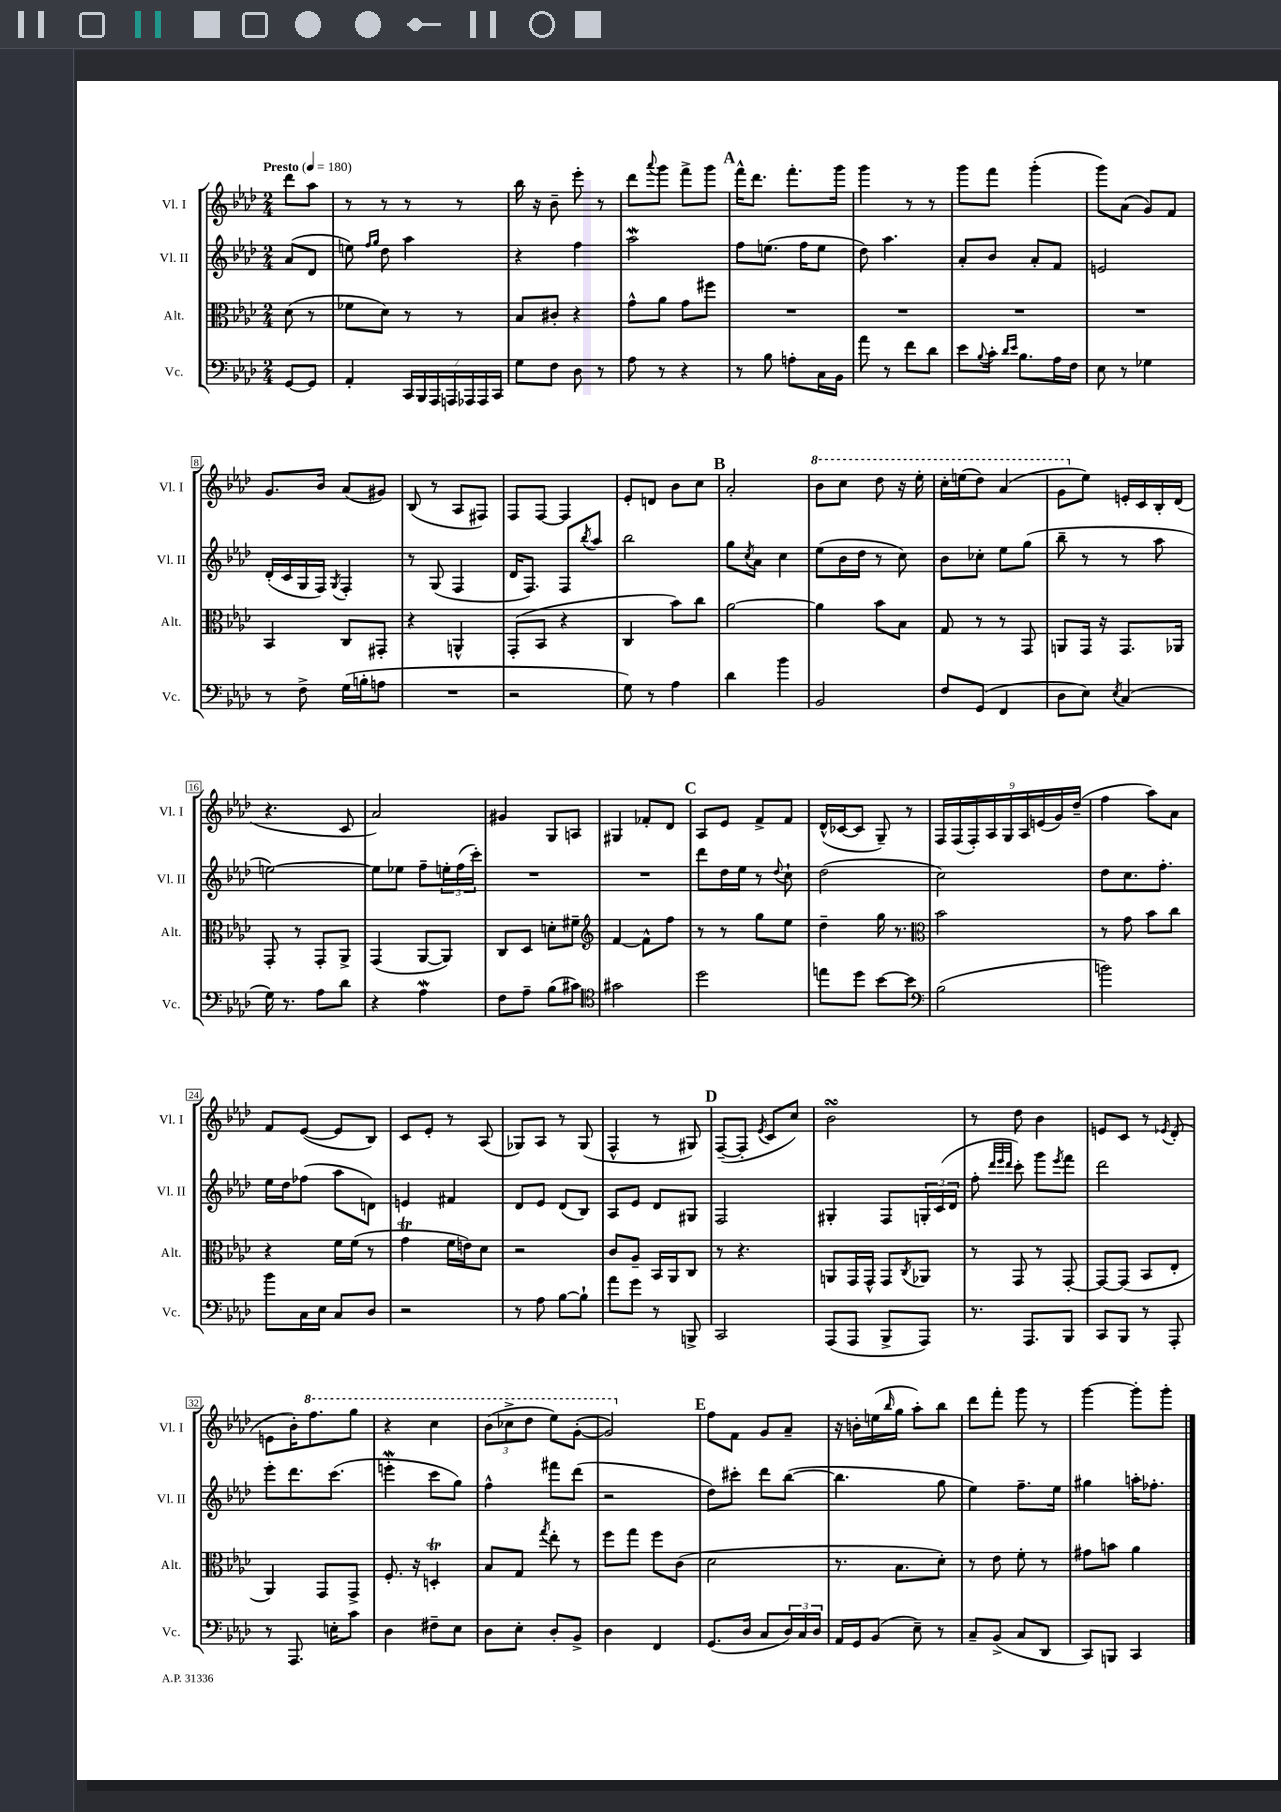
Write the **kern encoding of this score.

**kern	**kern	**kern	**kern
*staff4	*staff3	*staff2	*staff1
*clefF4	*clefC3	*clefG2	*clefG2
*k[b-e-a-d-]	*k[b-e-a-d-]	*k[b-e-a-d-]	*k[b-e-a-d-]
*M2/4	*M2/4	*M2/4	*M2/4
*MM180	*MM180	*MM180	*MM180
[8GG/L	(8d-\	(8a-/L	8ddd-\L
8GG/]J	8r	8d-/J	8aa-\J
=	=	=	=
4AA-'/	8f-\L	8ee\)	8r
.	.	16qqff/LL	.
.	.	16qqgg/JJ	.
.	8d-\J)	8dd-\	8r
28CC/LL	8r	4aa-\	8r
28BBB-/	.	.	.
28AAA-/	.	.	.
28AAA/	.	.	.
.	8r	.	8r
28AAA-/	.	.	.
28AAA-/	.	.	.
28CC/JJ	.	.	.
=	=	=	=
8G\L	8B-/L	4r	16bb-\
.	.	.	16r
8F\J	8c#'/J	.	8b-~\
8D-\	4r	4ff\	8eee-'\
8r	.	.	8r
=	=	=	=
8A-\	8g^^\L	2aa-\	8ddd-\L
.	.	.	8qqaaa-/
8r	8a-\J	.	8ggg\J
4r	8g\L	.	8fff^\L
.	8ff#\J	.	8ggg\J
=	=	=	=
8r	2r	8ff\L	16fff^^\LK
.	.	.	8.ddd-\J
8B-\	.	(8.ee\J	.
8A'\L	.	.	8.fff'\L
.	.	16ff\LK	.
16C\L	.	8ee\J	.
16BB-\JJ	.	.	16ggg\Jk
=	=	=	=
8a-\	2r	8dd-\)	4ggg\
8r	.	4.aa-\	.
8f\L	.	.	8r
8d-\J	.	.	8r
=	=	=	=
8e-\L	2r	8a-'/L	8ggg\L
8qqB-/	.	.	.
16c'\Jk	.	8b-/J	8fff\J
16qqd-/LL	.	.	.
16qqe-/JJ	.	.	.
8.B-\L	.	.	.
.	.	8a-'/L	(4ggg'\
16A-\L	.	8f/J	.
16F\JJ	.	.	.
=	=	=	=
8E-\	2r	2e/	8ggg\L)
8r	.	.	(8a-\J
4G-\	.	.	8g/L)
.	.	.	8f/J
=	=	=	=
8r	4BB-/	(16d-'/LL	8.g/L
.	.	16c/	.
8F^\	.	16G/	.
.	.	16F/JJ)	16b-/Jk
.	.	8qG/	.
(16G\LL	8C/L	4F'/	(8a-/L
16B'\J	.	.	.
8A\J	8GG#'/J	.	8g#/J)
=	=	=	=
2r	4r	8r	(8B-/
.	.	(8G/	8r
.	4AA^^/	4F/	8A-/L
.	.	.	8F#/J)
=	=	=	=
2r	(8GG'/L	16d-/LK	8F/L
.	.	8.F/J)	.
.	8BB-/J	.	[8F/J
.	4r	8F/L	4F/]
.	.	8qbb-/	.
.	.	8aa-/J	.
=	=	=	=
8G\)	4C/	2bb-\	8e-'/L
8r	.	.	8d/J
4A-\	8b-\L)	.	8b-\L
.	8cc\J	.	8cc\J
=	=	=	=
4d-\	[2a-\	8gg\L	2a-'/
.	.	8qcc/	.
.	.	8a-\J	.
4b-\	.	4cc\	.
=	=	=	=
2BB-/	4a-\]	(8ee-\L	8bb-\L
.	.	16b-\L	8ccc\J
.	.	16dd-\JJ	.
.	8b-\L	8r	8ddd-\
.	8B-\J	8cc\)	16r
.	.	.	16eee-'\
=	=	=	=
8F/L	8G/	8b-\L	16ccc'\LL
.	.	.	(16eee\J
(8GG/J	8r	8cc-'\J	8ddd-\J)
4FF/	8r	8ee-\L	(4aa-/
.	8GG/	(8gg\J	.
=	=	=	=
8D-\L	8AA/L	8bb-~\	8gg\L
8E-\J)	16GG/Jk	8r	8ee-\J)
.	16r	.	.
8qE-/	.	.	.
(4C/	8.GG/L	8r	16e'/LL
.	.	.	16c/
.	.	8aa-\	16B-'/
.	16AA-/Jk	.	(16d-/JJ
=	=	=	=
16G\)	8GG'/	[2ee\)	4.r
8.r	.	.	.
.	8r	.	.
8A-\L	8GG'/L	.	.
8d-\J	8AA-^/J	.	8c/
=	=	=	=
4r	(4GG/	8ee\]L	2a-/)
.	.	8ee-\J	.
4A-\	[8AA-/L	8ff~\L	.
.	8AA-/]J)	24ee'\L	.
.	.	(24ff\	.
.	.	24ccc'\JJ)	.
=	=	=	=
8F\L	8C/L	2r	4g#/
8A-~\J	8D-/J	.	.
(8B-\L	8d'\L	.	8G/L
8c#\J)	8f#~\J	.	8A/J
=	=	=	=
*clefC4	*clefG2	*	*
2g#\	[4f/	2r	4G#/
.	8f^^\]L	.	8f-'/L
.	8ff\J	.	8d-/J
=	=	=	=
2dd-\	8r	8ddd-\L	8A-/L
.	8r	16dd-\L	8e-/J
.	.	16ee-\JJ	.
.	8gg\L	8r	8f^/L
.	.	8qqdd-/	.
.	8ee-\J	8cc`\	8f/J
=	=	=	=
8ee\L	4dd-~\	(2dd-\	(16d-^^/LL
.	.	.	[16c-/J
8dd-\J	.	.	8c-/]J
[8b-\L	16gg\	.	8G~/)
.	8.r	.	.
8b-\]J	.	.	8r
=	=	=	=
*clefF4	*clefC3	*	*
(2B-\	2b-\	2cc\)	18F/LL
.	.	.	(18F/
.	.	.	18F'/)
.	.	.	18A-/
.	.	.	18G/
.	.	.	18A-/
.	.	.	(18e/
.	.	.	18g/)
.	.	.	(18dd-~/JJ
=	=	=	=
2b\)	8r	8dd-\L	4ff\
.	8g\	8.cc\	.
.	8b-\L	.	8aa-\L)
.	.	8.ff'\J	.
.	8cc\J	.	8a-\J
=	=	=	=
8b-\L	4r	16ee-\LL	8f/L
.	.	16dd-\J	.
16C\L	.	(8ff-\J	([8e-/J
16E-\JJ	.	.	.
8C/L	16f\LL	8aa-\L	8e-/]L
.	(16f\JJ	.	.
8D-/J	8r	8d\J)	8B-/J)
=	=	=	=
2r	4g\	4e/	8c/L
.	.	.	8e-'/J
.	16f\LL	4f#/	8r
.	16e\J)	.	.
.	8d-\J	.	(8A-/
=	=	=	=
8r	2r	8d-/L	8G-/L)
8A-\	.	8e-/J	8A-/J
[8B-\L	.	(8d-/L	8r
8B-`\]J	.	8B-/J)	(8G-/
=	=	=	=
8a-\L	8c/L	8A-/L	4F^^/
8g\J	8A-~/J	8e-/J	.
8r	16BB-/LL	8d-/L	8r
.	16AA-/J	.	.
8BBB^/	8C/J	8G#/J	8G#/)
=	=	=	=
2CC/	8r	2F/	([8F~/L
.	4.r	.	8F'/]J
.	.	.	8qe-/
.	.	.	8c/L
.	.	.	8cc/J)
=	=	=	=
(8AAA-/L	8AA/L	4G#'/	2b-\
8AAA-/J	16GG/L	.	.
.	16GG^^/JJ	.	.
8BBB-^/L	8GG/L	8F/L	.
.	8qC/	.	.
8AAA-/J)	8AA-/J	24G'/L	.
.	.	(24c/	.
.	.	24d-/JJ	.
=	=	=	=
8.r	8r	8ff'\	8r
.	.	32qqddd-/LLL	.
.	.	32qqeee-/	.
.	.	32qqddd-/JJJ	.
.	8GG/	8ccc'\)	8dd-\
8.AAA-/L	.	.	.
.	8r	8ggg\L	4b-\
.	.	8qeee-/	.
8BBB-/J	[8GG'/	8fff\J	.
=	=	=	=
8CC/L	8GG/_L	2ddd-\	8e/L
8BBB-/J	(8GG/]J	.	8c/J
8r	8BB-/L	.	8r
.	.	.	8qe-/
8AAA-'/	8E-'/J	.	(8d-'/
=	=	=	=
8r	4AA-/)	8eee-'\L	8e\L
8.AAA-/	.	8.ddd-\	16b-'\K)
.	.	.	8.fff\
.	8GG/L	.	.
16E'\LK	.	(8.ccc\J	.
8c\J	8GG^/J	.	8ggg\J
=	=	=	=
4D-\	8.F'/	4eee'\	4r
.	16r	.	.
8F#~\L	4D'/	8ccc\L	4ccc\
8E-\J	.	8gg\J)	.
=	=	=	=
8D-\L	8B-/L	4ff^^\	(12bb-\L
.	.	.	12ccc-^\
8E-'\J	8G/J	.	.
.	.	.	12ddd-\J
.	8qgg/	.	.
8D-'/L	8ee-'\	8fff#\L	8eee-\L)
8BB-^/J	8r	(8ddd-\J	([8gg'\J
=	=	=	=
4D-\	8ff\L	2r	2gg/])
.	8gg\J	.	.
4FF/	8ff\L	.	.
.	(8c\J	.	.
=	=	=	=
(8.GG/L	2d-\	8dd-\L)	8ff\L
.	.	8ccc#'\J	8f\J
16D-/Jk	.	.	.
8C/L	.	8ddd-\L	8g/L
24D-/L)	.	([8bb-\J	8a-~/J
24C/	.	.	.
24D-/JJ	.	.	.
=	=	=	=
16AA-/LL	8.r	4.bb-\]	16r
16GG/J	.	.	16b'\LL
(8BB-/J	.	.	(16ee\
.	.	.	16qqbb-/
.	8.B-\L	.	16gg\JJ
8E-~\)	.	.	8aa-'\L)
8r	8d-'\J)	8gg\	8bb-\J
=	=	=	=
8C~/L	8r	4ee-\)	8ddd-\L
(8BB-^/J	8e-\	.	8fff'\J
8C/L	8f'\	8.ff~\L	8ggg\
8DD-/J	8r	.	8r
.	.	16ee-\Jk	.
=	=	=	=
8CC/L)	8g#\L	4gg#\	[4ggg\
8BBB/J	8b\J	.	.
4CC/	4a-\	16aa'\LK	8ggg'\]L
.	.	8.ff-'\J	.
.	.	.	8ggg'\J
==	==	==	==
*-	*-	*-	*-
